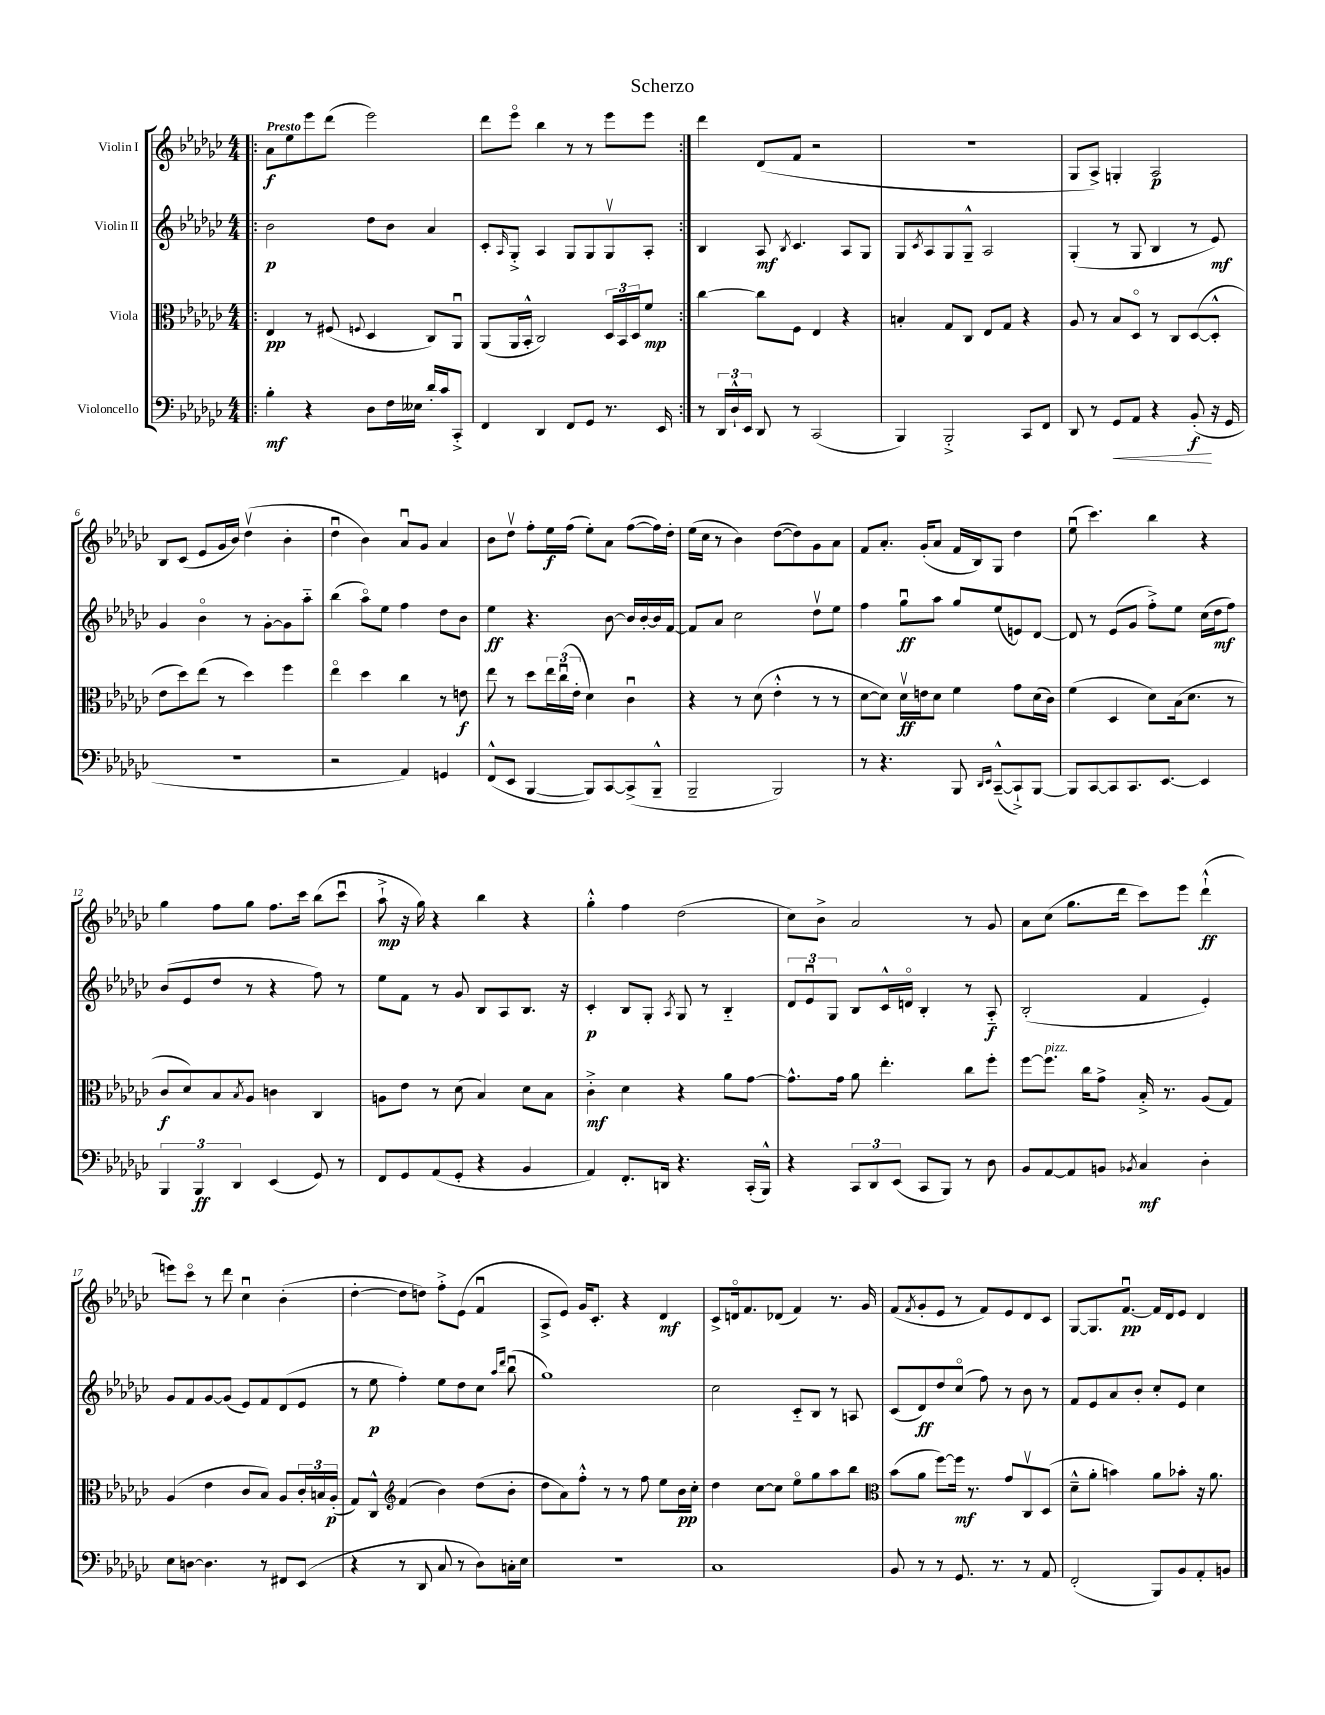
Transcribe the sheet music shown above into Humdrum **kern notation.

**kern	**kern	**kern	**kern
*staff4	*staff3	*staff2	*staff1
*clefF4	*clefC3	*clefG2	*clefG2
*k[b-e-a-d-g-c-]	*k[b-e-a-d-g-c-]	*k[b-e-a-d-g-c-]	*k[b-e-a-d-g-c-]
*M4/4	*M4/4	*M4/4	*M4/4
=!|:	=!|:	=!|:	=!|:
4B-'\	4E-/	2b-\	8a-\L
.	.	.	8ee-\
4r	8r	.	8eee-\
.	(8F#/	.	(8ddd-\J
.	8qqF/	.	.
8D-\L	4D-/	8dd-\L	2eee-\)
16F\L	.	8b-\J	.
16E--\JJ	.	.	.
16d-'/LL	8C-/L)	4a-/	.
16c-/J	.	.	.
8CC-'^/J	8AA-u/J	.	.
=	=	=	=
4FF/	(8AA-/L	8c-'/L	8ddd-\L
.	.	16qqA-/	.
.	16AA-/L	8G-'^/J	8eee-o\J
.	16BB-'^^/JJ	.	.
4DD-/	2C-/)	4A-/	4bb-\
8FF/L	.	8G-/L	8r
8GG-/J	.	8G-/	8r
8.r	24D-/LL	8G-v/	8eee-\L
.	24BB-/	.	.
.	24D-/J	.	.
.	8f/J	8A-'/J	8eee-\J
16EE-/	.	.	.
=:|!	=:|!	=:|!	=:|!
8r	[4cc-\	4B-/	4ddd-\
24DD-/LL	.	.	.
24D-`^^/	.	.	.
24EE-/JJ	.	.	.
8DD-/	8cc-\]L	8A-/	(8d-/L
.	.	8qB-/	.
8r	8F\J	4.c-/	8f/J
(2CC-/	4E-/	.	2r
.	4r	8A-/L	.
.	.	8G-/J	.
=	=	=	=
4BBB-/)	4B'/	8G-/L	1r
.	.	8qc-/	.
.	.	8A-/	.
2BBB-'^/	8G-/L	8G-/	.
.	8C-/J	8G-~^^/J	.
.	8E-/L	2A-/	.
.	8G-/J	.	.
8CC-/L	4r	.	.
8FF/J	.	.	.
=	=	=	=
8DD-/	8A-/	(4G-'/	8G-/L
8r	8r	.	8A-^/J)
8GG-/L	8B-/L	8r	4G'/
8AA-/J	8D-o/J	8G-/	.
4r	8r	4B-/	2A-/
.	8C-/L	.	.
(8BB-'/	([8D-/	8r	.
16r	8D-'^^/]J	8e-/)	.
16GG-/	.	.	.
=	=	=	=
1r	8e-\L	4g-/	8B-/L
.	8dd-\)	.	(8c-/J
.	(8ee-\J	4b-o\	8e-/L
.	8r	.	16g-/L
.	.	.	16b-/JJ)
.	4dd-\)	8r	(4dd-v\
.	.	[8g-'\L	.
.	4ff\	8g-\]	4b-'\
.	.	8aa-'~\J	.
=	=	=	=
2r	4ee-o\	(4bb-\	4dd-u\
.	4dd-\	8aa-o\L)	4b-\)
.	.	8ee-\J	.
4AA-/)	4cc-\	4ff\	8a-u/L
.	.	.	8g-/J
4GG/	8r	8dd-\L	4a-/
.	8e\	8b-\J	.
=	=	=	=
(8FF^^/L	8ee-\	4ee-\	8b-\L
8EE-/J	8r	.	8dd-v\J
[4BBB-/	8dd-\L	4.r	8ff'\L
.	24ee-\L	.	16ee-\L
.	(24cc-u\	.	.
.	.	.	(16ff\JJ
.	24e-'\JJ	.	.
8BBB-/]L)	4d-\)	.	8ee-'\L)
[8CC-/	.	[8b-\	8a-\J
(8CC-^/]	4c-u\	16b-/]LL	([8ff\L
.	.	[16b-'/	.
8BBB-~^^/J	.	16b-/]	16ff\]L)
.	.	[16f/JJ	16dd-'\JJ
=	=	=	=
2BBB-~/	4r	8f/]L	(16ee-\LL
.	.	.	16cc-\JJ
.	.	8a-/J	8r
.	8r	2cc-\	4b-\)
.	(8d-\	.	.
2BBB-/)	4e-'^^\	.	([8dd-\L
.	.	.	8dd-\])
.	8r	8dd-v\L	8g-\
.	8r	8ee-\J	8a-\J
=	=	=	=
8r	[8d-\L	4ff\	8f/L
4.r	8d-\]J)	.	8.a-'/J
.	16d-v\LL	8gg-u\L	.
.	16e\J	.	(16g-'/LK
.	8d-\J	8aa-\J	8a-/J
8BBB-/	4f\	8gg-/L	16f/LL
.	.	.	16B-/J)
16qqDD-/LL	.	.	.
16qqEE-/JJ	.	.	.
([8CC-~^^/L	.	(8ee-/	8G-/J
8CC-`^/])	8g-\L	8e/)	4dd-\
[8BBB-/J	(16d-\L	[8d-/J	.
.	16c-\JJ)	.	.
=	=	=	=
8BBB-/]L	(4f\	8d-/]	(8ee-u\
[8CC-/	.	8r	4.ccc-\)
8CC-/]	4D-/	(8e-/L	.
8.CC-/	.	8g-/J	.
.	8d-\L)	8ff'^\L)	4bb-\
[8.EE-/J	.	.	.
.	(16B-\k	8ee-\J	.
.	8.d-\J	.	.
4EE-/]	.	(16cc-\LL	4r
.	.	16dd-\J	.
.	8r	8ff\J)	.
=	=	=	=
6BBB-/	8c-/L	(8b-/L	4gg-\
.	8d-/)	8e-/	.
6BBB-/	.	.	.
.	8B-/	8dd-/J	8ff\L
6DD-/	.	.	.
.	8qB-/	.	.
.	8A-/J	8r	8gg-\J
(4EE-/	4c\	4r	8.ff\L
.	.	.	16ccc-\Jk
8GG-/)	4C-/	8ff\)	(8bb-\L
8r	.	8r	8ccc-u\J
=	=	=	=
8FF/L	8A\L	8ee-\L	8aa-`^\
8GG-/	8e-\J	8f\J	16r
.	.	.	16gg-\)
(8AA-/	8r	8r	4r
8GG-'/J	(8d-\	8g-/	.
4r	4B-/)	8B-/L	4bb-\
.	.	8A-/	.
4BB-/	8d-\L	8.B-/J	4r
.	8B-\J	.	.
.	.	16r	.
=	=	=	=
4AA-/)	4c-'^\	4c-'/	4gg-'^^\
8.FF'/L	4d-\	8B-/L	4ff\
.	.	8G-'/J	.
16DD/Jk	.	.	.
.	.	8qA-/	.
4.r	4r	8G-/	(2dd-\
.	.	8r	.
.	8a-\L	4B-'~/	.
(16CC-'/LL	[8g-\J	.	.
16BBB-^^/JJ)	.	.	.
=	=	=	=
4r	8.g-^^\]L	12d-/L	8cc-\L)
.	.	12e-u/	.
.	.	.	8b-^\J
.	.	12G-/J	.
.	16g-\Jk	.	.
12CC-/L	8a-\	8B-/L	2a-/
12DD-/	.	.	.
.	4.ee-'\	16c-^^/L	.
(12EE-/J	.	.	.
.	.	16do/JJ	.
8CC-/L	.	4B-'/	.
8BBB-/J)	.	.	.
8r	8cc-\L	8r	8r
8D-\	8ff'\J	8A-'~/	8g-/
=	=	=	=
8BB-/L	[8ff\L	(2B-'/	8a-\L
[8AA-/	8.ff\]J	.	(8cc-\J
8AA-/]	.	.	8.gg-\L
.	16cc-\LK	.	.
8BB/J	8g-^\J	.	.
.	.	.	16ddd-\Jk
8qBB-/	.	.	.
4C-/	16B-'^/	4f/	8ccc-\L)
.	8.r	.	.
.	.	.	8eee-\J
4D-'\	(8A-/L	4e-'/)	(4ddd-`^^\
.	8G-/J)	.	.
=	=	=	=
8E-\L	(4A-/	8g-/L	8eee\L)
[8D\J	.	8f/	8ccc-o\J
4.D\]	4e-\	[8g-/	8r
.	.	(8g-/]J	8ddd-\
.	8c-/L	8e-/L)	4cc-u\
8r	8B-/J)	8f/	.
8FF#/L	8A-/L	(8d-/	(4b-'\
(8EE-/J	24c-'/L	8e-/J	.
.	24B/	.	.
.	(24A-'/JJ	.	.
=	=	=	=
4r	8G-/L)	8r	[4dd-'\
.	8C-^^/J	8ee-\	.
*	*clefG2	*	*
8r	(4f/	4ff'\)	8dd-\]L
8DD-/	.	.	8dd\J)
8C-/	4b-\)	8ee-\L	8ff'^\L
8r	.	8dd-\	(8e-\J
8D-\L)	(8dd-\L	8cc-\J	4fu/
.	.	16qqaa-/LL	.
.	.	16qqddd-/JJ	.
16C'\L	8b-'\J	(8bb-u\	.
16E-\JJ	.	.	.
=	=	=	=
1r	8dd-\L	1gg-)	8A-^/L
.	8a-\)	.	8e-/J)
.	8ff'^^\J	.	16g-/LK
.	.	.	8.c-'/J
.	8r	.	.
.	8r	.	4r
.	8ff\	.	.
.	8ee-\L	.	4d-/
.	16b-\L	.	.
.	16cc-'\JJ	.	.
=	=	=	=
1C-	4dd-\	2cc-\	8c-^/L
.	.	.	16do/k
.	.	.	8.f/
.	[8cc-\L	.	.
.	8cc-\]J	.	(8d-/J
.	8ee-o\L	8c-'~/L	4f/)
.	8gg-\	8B-/J	.
.	8aa-\	8r	8.r
.	8bb-\J	8A/	.
.	.	.	16g-/
=	=	=	=
*	*clefC3	*	*
8BB-/	(8b-\L	(8c-/L	(8f/L
.	.	.	8qf/
8r	8a-\J	8d-/)	8g-'/
8r	[8ff\L)	8dd-/	8e-/J
8.GG-/	16ff\]Jk	(8cc-o/J	8r
.	8.r	.	.
.	.	8ff\)	8f/L)
8.r	.	.	.
.	8g-/L	8r	8e-/
8r	8C-v/	8b-\	8d-/
8AA-/	(8D-/J	8r	8c-/J
=	=	=	=
(2FF'/	8d-~^^\L	8f/L	[8G-/L
.	8a-'\J	8e-/	8.G-/]
.	4b\)	8a-/	.
.	.	.	[8.fu/J
.	.	8b-'/J	.
8BBB-/L)	8a-\L	8cc-'/L	16f/]LL
.	.	.	16d-/J
8BB-/	8b-'\J	8e-/J	8e-/J
8AA-'/	16r	4cc-\	4d-/
.	8.a-\	.	.
8BB/J	.	.	.
==	==	==	==
*-	*-	*-	*-
